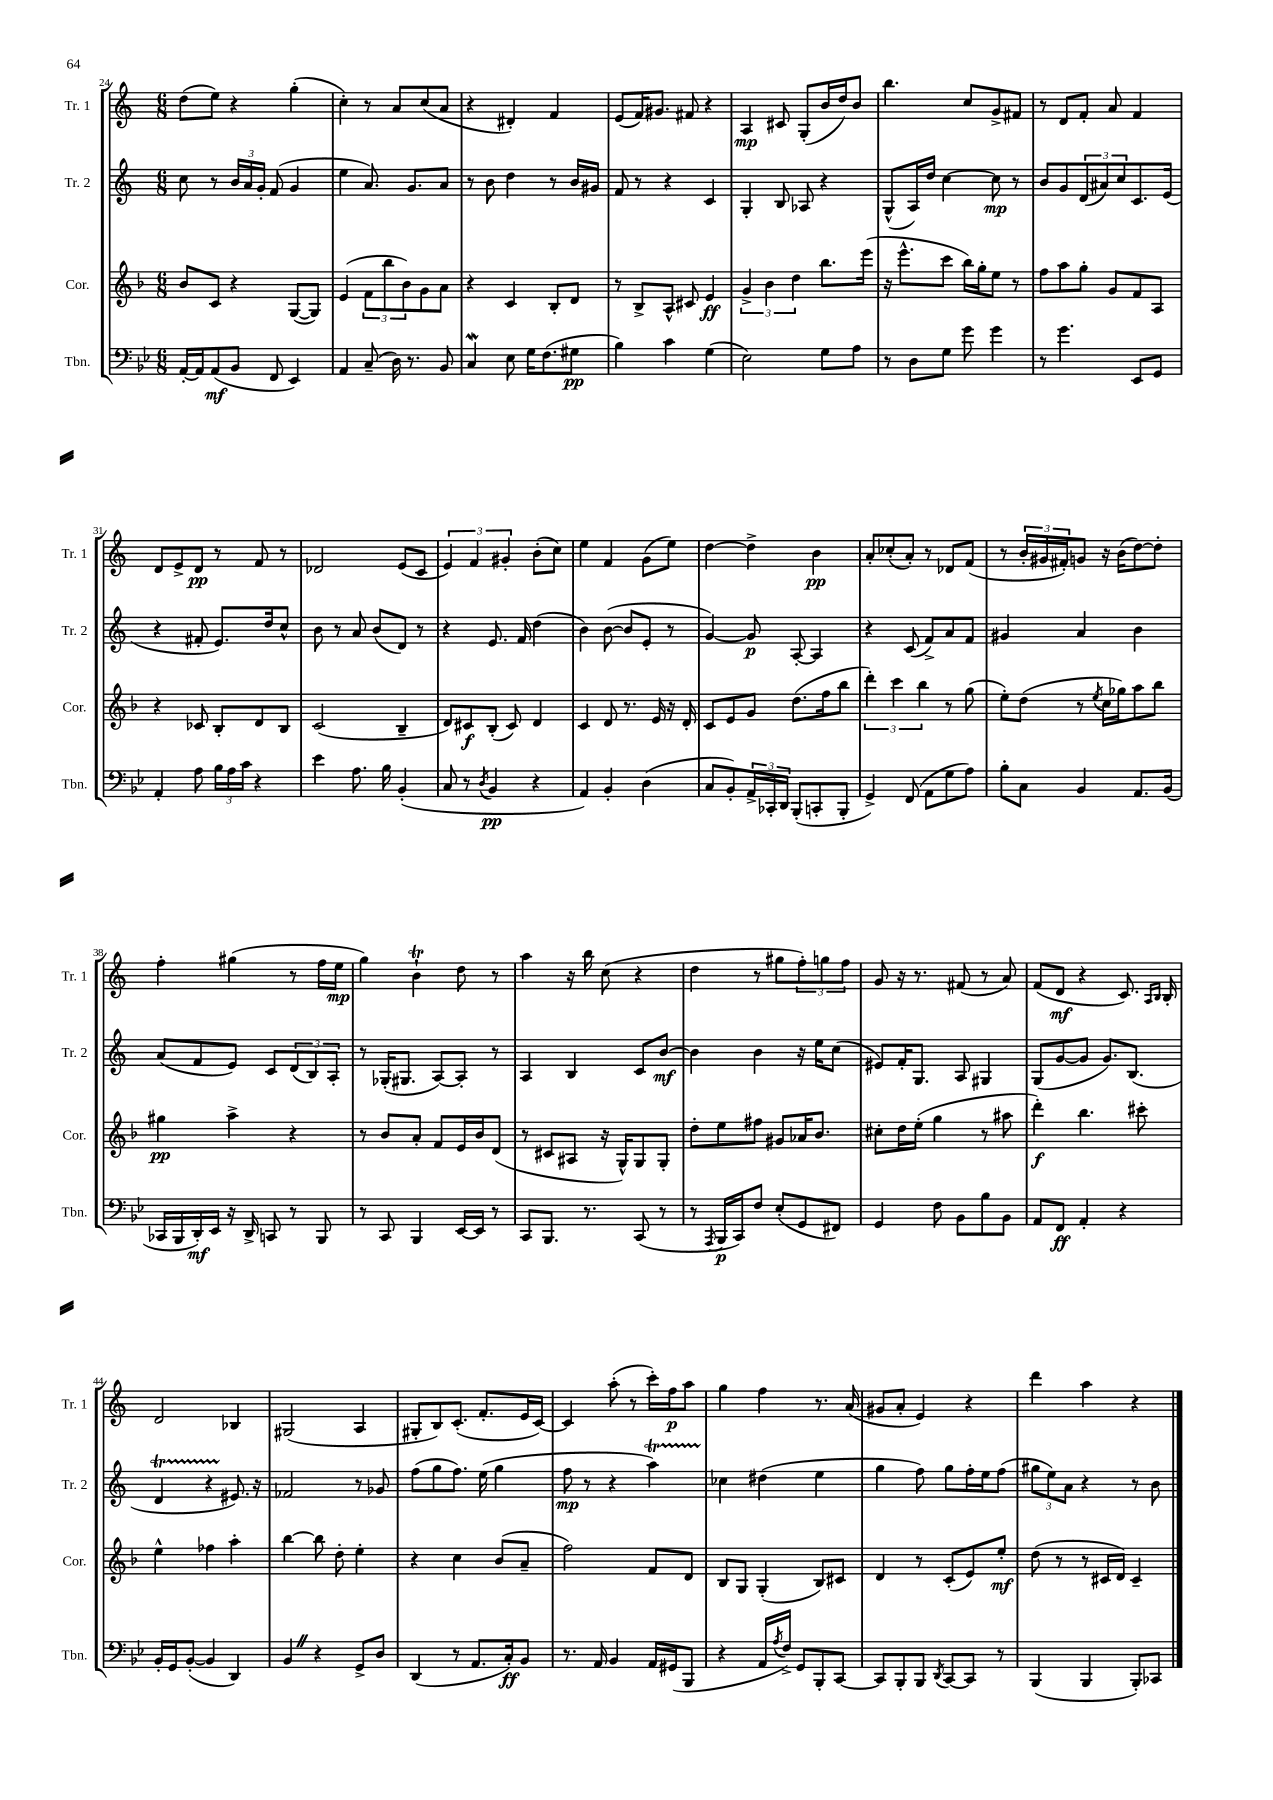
<<
\new StaffGroup <<
\new Staff = "s0" \with { instrumentName = "Tr. 1" shortInstrumentName = "Tr. 1" } {
    \clef treble \key c \major \numericTimeSignature \time 6/8
    d''8( e''8) r4 g''4-.( |
    c''4-.) r8 a'8 c''8( a'8 |
    r4 dis'4-.) f'4 |
    e'8( f'16) gis'8. fis'8 r4 |
    a4\mp cis'8 g8-.( b'16 d''16) b'8 |
    b''4. c''8 g'8-> fis'8 |
    r8 d'8 f'8-. a'8 f'4 |
    d'8 e'8-> d'8\pp r8 f'8 r8 |
    des'2 e'8( c'8 |
    \tuplet 3/2 { e'4) f'4 gis'4-. } b'8-.( c''8) |
    e''4 f'4 g'8( e''8) |
    d''4~ d''4-> b'4\pp |
    a'8-. ces''8-.( a'8-.) r8 des'8 f'8( |
    r8 \tuplet 3/2 { b'16-. gis'16 fis'16-.) } g'8 r16 b'16( d''8~) d''8-. |
    f''4-. gis''4( r8 f''16 e''16\mp |
    g''4) b'4-!\trill d''8 r8 |
    a''4 r16 b''16 c''8( r4 |
    d''4 r8 gis''8 \tuplet 3/2 { f''8-.) g''8 f''8 } |
    g'8 r16 r8. fis'8( r8 a'8) |
    f'8( d'8\mf r4 c'8.) \grace { a16 b16 } b16-. |
    d'2 bes4 |
    gis2( a4 |
    gis8-. b8) c'8.-.( f'8.-. e'16 c'16~) |
    c'4 a''8-.( r8 c'''16-.) f''16\p a''8 |
    g''4 f''4 r8. a'16( |
    gis'8 a'8-. e'4) r4 |
    d'''4 a''4 r4 \bar "|." |
}
\new Staff = "s1" \with { instrumentName = "Tr. 2" shortInstrumentName = "Tr. 2" } {
    \clef treble \key c \major \numericTimeSignature \time 6/8
    c''8 r8 \tuplet 3/2 { b'16 a'16 g'16-. } f'8( g'4 |
    e''4 a'8.) g'8. a'8 |
    r8 b'8 d''4 r8 b'16 gis'16 |
    f'8 r8 r4 c'4 |
    g4-. b8 aes8 r4 |
    g8-^( a16) d''16 c''4~ c''8\mp r8 |
    b'8 g'8 \tuplet 3/2 { d'8( ais'8) c''8 } c'8. e'16( |
    r4 fis'8-. e'8.) d''16 c''8-^ |
    b'8 r8 a'8 b'8( d'8) r8 |
    r4 e'8. f'16 d''4( |
    b'4) b'8~( b'8 e'8-. r8 |
    g'4~) g'8\p a8~-. a4 |
    r4 c'8( f'8->) a'8 f'8 |
    gis'4 a'4 b'4 |
    a'8( f'8 e'8) c'8 \tuplet 3/2 { d'8( b8) a8-. } |
    r8 ges16-.( gis8. a8~) a8-. r8 |
    a4 b4 c'8 b'8~\mf |
    b'4 b'4 r16 e''16 c''8( |
    eis'8) f'16-. g8. a8 gis4 |
    g8( g'8~ g'8 g'8.) b8.( |
    d'4\startTrillSpan r4 eis'8.\stopTrillSpan) r16 |
    fes'2 r8 ges'8 |
    f''8( g''8 f''8.) e''16( g''4 |
    f''8\mp r8 r4 a''4\startTrillSpan) |
    ces''4\stopTrillSpan dis''4( e''4 |
    g''4 f''8) g''8 f''16-. e''16 f''8( |
    \tuplet 3/2 { gis''8 e''8) a'8 } r4 r8 b'8 \bar "|." |
}
\new Staff = "s2" \with { instrumentName = "Cor." shortInstrumentName = "Cor." } {
    \clef treble \key f \major \numericTimeSignature \time 6/8
    bes'8 c'8 r4 g8~( g8) |
    e'4( \tuplet 3/2 { f'8 bes''8 bes'8) } g'8 a'8 |
    r4 c'4 bes8-. d'8 |
    r8 bes8-> a8-^ cis'8 e'4\ff |
    \tuplet 3/2 { g'4-> bes'4 d''4 } bes''8. e'''16( |
    r16 e'''8.-^ c'''8 bes''16) g''16-. e''8 r8 |
    f''8 a''8 g''8-. g'8 f'8 a8 |
    r4 ces'8 bes8-. d'8 bes8 |
    c'2( bes4-- |
    d'8) cis'8\f bes8-.( cis'8) d'4 |
    c'4 d'8 r8. e'16 r16 d'16-. |
    c'8 e'8 g'8 d''8.( f''16 bes''8 |
    \tuplet 3/2 { d'''4-.) c'''4 bes''4 } r8 g''8( |
    e''8-.) d''8( r8 \acciaccatura { e''8 } c''16 ges''16) a''8 bes''8 |
    gis''4\pp a''4-> r4 |
    r8 bes'8 a'8-. f'8 e'16 bes'16 d'8( |
    r8 cis'8 ais8 r16 g16-^) g8 g8-. |
    d''8-. e''8 fis''8 gis'8 aes'16 bes'8. |
    cis''8-. d''16 e''16-.( g''4 r8 ais''8 |
    d'''4-.\f) bes''4. cis'''8-. |
    e''4-^ fes''4 a''4-. |
    bes''4~ bes''8 d''8-. e''4-. |
    r4 c''4 bes'8( a'8-- |
    f''2) f'8 d'8 |
    bes8 g8 g4-.( bes8) cis'8 |
    d'4 r8 c'8-.( e'8) e''8-.\mf |
    d''8( r8 r8 cis'16 d'16) cis'4-- \bar "|." |
}
\new Staff = "s3" \with { instrumentName = "Tbn." shortInstrumentName = "Tbn." } {
    \clef bass \key bes \major \numericTimeSignature \time 6/8
    a,16~-. a,16 a,8\mf( bes,8 f,8 ees,4) |
    a,4 c8--( d16) r8. bes,8 |
    c4\mordent ees8 g16 f8.( gis8\pp |
    bes4) c'4 g4( |
    ees2) g8 a8 |
    r8 d8 g8 g'8 g'4 |
    r8 g'4. ees,8 g,8 |
    a,4-. a8 \tuplet 3/2 { bes16 a16 c'16 } r4 |
    ees'4 a8. bes16 bes,4-.( |
    c8 r8 \acciaccatura { d8 } bes,4\pp r4 |
    a,4) bes,4-. d4( |
    c8 bes,8-.) \tuplet 3/2 { a,16-> ces,16-. d,16 } bes,,8-.( c,8-. bes,,8-. |
    g,4->) f,8( a,8 g8 a8) |
    bes8-. c8 bes,4 a,8. bes,16( |
    ces,16 bes,,16 d,16-.\mf) ees,16 r16 d,16-> c,8 r8 bes,,8 |
    r8 c,8 bes,,4 ees,16~ ees,16 r8 |
    c,8 bes,,8. r8. c,8( r8 |
    r8 \acciaccatura { a,,8 } bes,,16\p c,16) f8 ees8-.( g,8 fis,8) |
    g,4 f8 bes,8 bes8 bes,8 |
    a,8 f,8\ff a,4-. r4 |
    bes,16-. g,16 bes,8~-.( bes,4 d,4) |
    bes,4 \once \override BreathingSign.text = \markup { \musicglyph "scripts.caesura.straight" } \breathe r4 g,8-> d8 |
    d,4( r8 a,8. c16-.\ff) bes,8 |
    r8. a,16 bes,4 a,16 gis,16( bes,,8 |
    r4 a,16 \acciaccatura { a8 } f16->) g,8 bes,,8-. c,8~ |
    c,8 bes,,8-. bes,,8 \acciaccatura { d,8 } c,8~ c,8 r8 |
    bes,,4( bes,,4 bes,,8-.) ces,8 \bar "|." |
}
>>
>>
\layout { \context { \Score currentBarNumber = #24 } }
